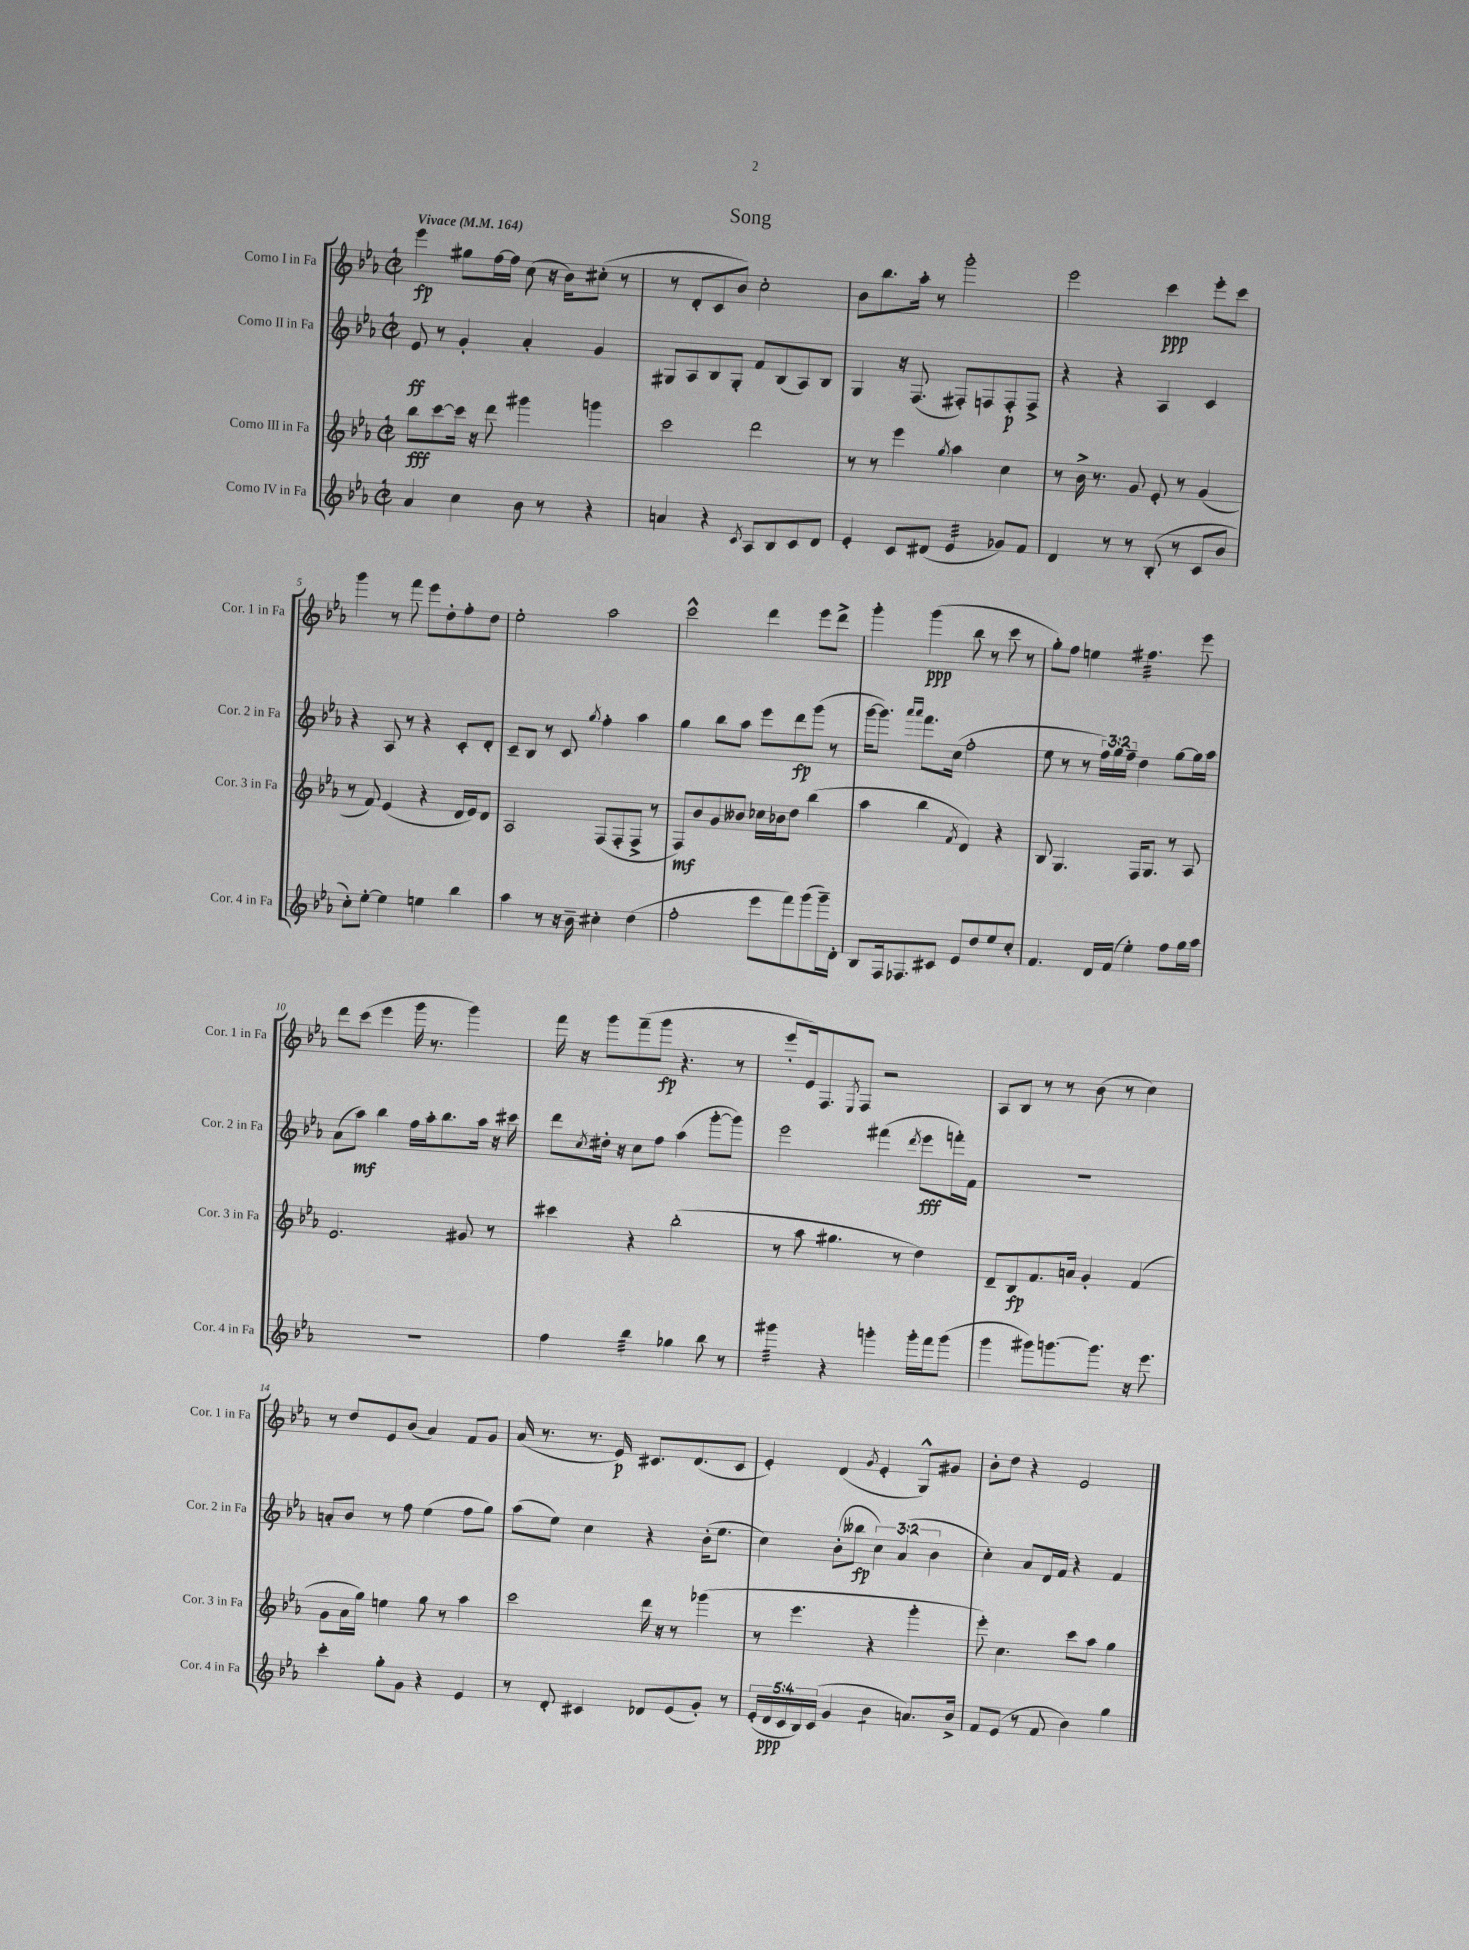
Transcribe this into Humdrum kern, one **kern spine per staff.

**kern	**kern	**kern	**kern
*staff4	*staff3	*staff2	*staff1
*clefG2	*clefG2	*clefG2	*clefG2
*k[b-e-a-]	*k[b-e-a-]	*k[b-e-a-]	*k[b-e-a-]
*M2/2	*M2/2	*M2/2	*M2/2
*met(c|)	*met(c|)	*met(c|)	*met(c|)
*MM164	*MM164	*MM164	*MM164
4a-	8bb-	8e-	4eee-
.	[8ccc	8r	.
4cc	16ccc]	4g'	8gg#
.	16r	.	.
.	8ddd	.	[16ff
.	.	.	16ff]
8b-	4ggg#	4a-'	(8cc
8r	.	.	16r
.	.	.	16b-)
4r	4ggg	4g	(8cc#'
.	.	.	8r
=	=	=	=
4a	2ccc	8G#	8r
.	.	8A-	8d'
4r	.	8B-	8c
.	.	8G#'	8b-)
8qc	.	.	.
8A-	2ddd	8f	2cc'
8B-	.	(8B-	.
8c	.	8A-)	.
8d	.	8B-	.
=	=	=	=
4e-'	8r	4G	8b-
.	8r	.	8.bb-
8c	4eee-	16r	.
.	.	(8.F	16aa-'
(8d#	.	.	8r
.	8qgg	.	.
4e-	4aa-	8F#')	2ggg'
.	.	8F	.
8g-)	4cc	8F'	.
8f	.	8F^	.
=	=	=	=
4d	8r	4r	2eee-
.	16b-^	.	.
.	8.r	.	.
8r	.	4r	.
8r	8g	.	.
(8B-'	8e-'	4A-	4ccc
8r	8r	.	.
8c	(4g	4c	8eee-'
8b-	.	.	8ccc
=	=	=	=
8cc')	8r	4r	4ggg
[8ee-'	8f)	.	.
4ee-]	(4e-	8A-	8r
.	.	8r	8fff
4ee	4r	4r	8eee-
.	.	.	8dd'
4bb-	16d	8c'	8ff'
.	16e-)	.	.
.	8d	8d'	8dd
=	=	=	=
4aa-	2A-	8c~	2ee-'
.	.	8B-	.
8r	.	8r	.
16r	.	8c	.
16b-~	.	.	.
.	.	8qgg	.
4cc#'	(8F	4ff'	2aa-
.	8F'	.	.
(4dd	8F^	4aa-	.
.	8r	.	.
=	=	=	=
2ff'	8F)	4gg	2ccc^^
.	8b-	.	.
.	8g	8bb-	.
.	8b--	8aa-	.
8eee-	16cc-	8eee-	4ddd
.	16b-	.	.
8fff)	8dd	8ddd	.
(8ggg	(4bb-	(8ggg	8eee-
16ggg~)	.	8r	8ddd^
16d'	.	.	.
=	=	=	=
8B-	4aa-	[16ggg	4ggg'
.	.	8.ggg])	.
16F	.	.	.
8.F-	.	.	.
.	.	16qqaaa-	.
.	.	16qqaaa-	.
.	4bb-	8.fff	(4ggg
8c#	.	.	.
.	.	(16cc	.
.	8qf	.	.
8e-	4d)	2ff'	8bb-
8dd	.	.	8r
8ee-	4r	.	8ccc
8cc'	.	.	8r
=	=	=	=
4.f	8B-	8ee-	8gg')
.	4.G	8r	8ff
.	.	8r	4ee
16d	.	24ff)	.
.	.	24gg	.
(16f	.	.	.
.	.	24ff~	.
4ee-')	16F	4dd	4.ff#
.	8.G	.	.
8ff	8r	[8gg	.
16gg	8A-	16gg]	8eee-
16aa-	.	16aa-	.
=	=	=	=
1r	2.e-	(8a-	8ddd
.	.	8aa-)	(8ccc
.	.	4bb-	4eee-
.	.	16ff	16ggg
.	.	16aa-'	8.r
.	.	8.bb-	.
.	8g#	.	4ggg)
.	.	16aa-	.
.	8r	16r	.
.	.	16ccc#	.
=	=	=	=
4ff	4ccc#	8ddd	16fff
.	.	.	16r
.	.	8qcc	.
.	.	16dd#'	8ggg
.	.	16r	.
4bb-	4r	8cc	(8fff~
.	.	8ff	8ggg
4gg-	(2bb-'	(4aa-	4.r
8bb-	.	[8ggg'	.
8r	.	8ggg])	8r
=	=	=	=
4ggg#	8r	2eee-	8eee-'
.	8aa-	.	16e-)
.	.	.	8.F
4r	4.gg#	.	.
.	.	.	8qE-
.	.	.	8F
4ggg'	.	(4fff#	2r
.	8r	.	.
.	.	8qddd	.
16ggg'	4dd)	8eee-	.
16fff	.	.	.
(8ggg	.	16fff')	.
.	.	16f	.
=	=	=	=
4ggg	8d~	1r	8A-
.	8B-	.	8B-
8ggg#)	8.f	.	8r
[8.ggg	.	.	8r
.	16a	.	.
.	4g'	.	(8b-
8.ggg]	.	.	.
.	.	.	8r
16r	(4f	.	4cc)
8.eee-	.	.	.
=	=	=	=
4ccc'	8g	8a'	8r
.	16a-	8b-	8dd
.	16gg)	.	.
8gg'	4ee	8r	8e-
8g	.	8ff	(8b-
4r	8gg	(4ee-	4a-)
.	8r	.	.
4e-	4aa-	8ff	8f
.	.	8gg)	8g
=	=	=	=
8r	2ccc	(8aa-	(16a-
.	.	.	8.r
8d'	.	8ee-)	.
4c#	.	4cc	8.r
.	.	.	16e-)
8d-	16ddd	4r	8.c#
.	16r	.	.
(8e-	8r	.	.
.	.	.	(8.d
8g')	(4ggg-	(16b-'	.
.	.	8.ee-	.
8r	.	.	8c#
=	=	=	=
(20e-'	8r	4cc)	4e-')
20d	.	.	.
20c	.	.	.
.	4.eee-	.	.
20B-)	.	.	.
(20c	.	.	.
4g	.	(8b-'	(4d
.	.	8bb--	.
.	.	.	8qg
4b-	4r	6cc)	4e-'
.	.	(6a-	.
8.a)	4ggg'	.	8G^^)
.	.	6b-	.
.	.	.	8g#
16b-^	.	.	.
=	=	=	=
8f	8eee-')	4cc')	8b-'
(8e-	4.cc	.	8dd
8r	.	8a-	4r
8f	.	16d	.
.	.	16f	.
4b-)	8ccc	4r	2e-
.	8aa-	.	.
4gg	4gg	4f	.
==	==	==	==
*-	*-	*-	*-
